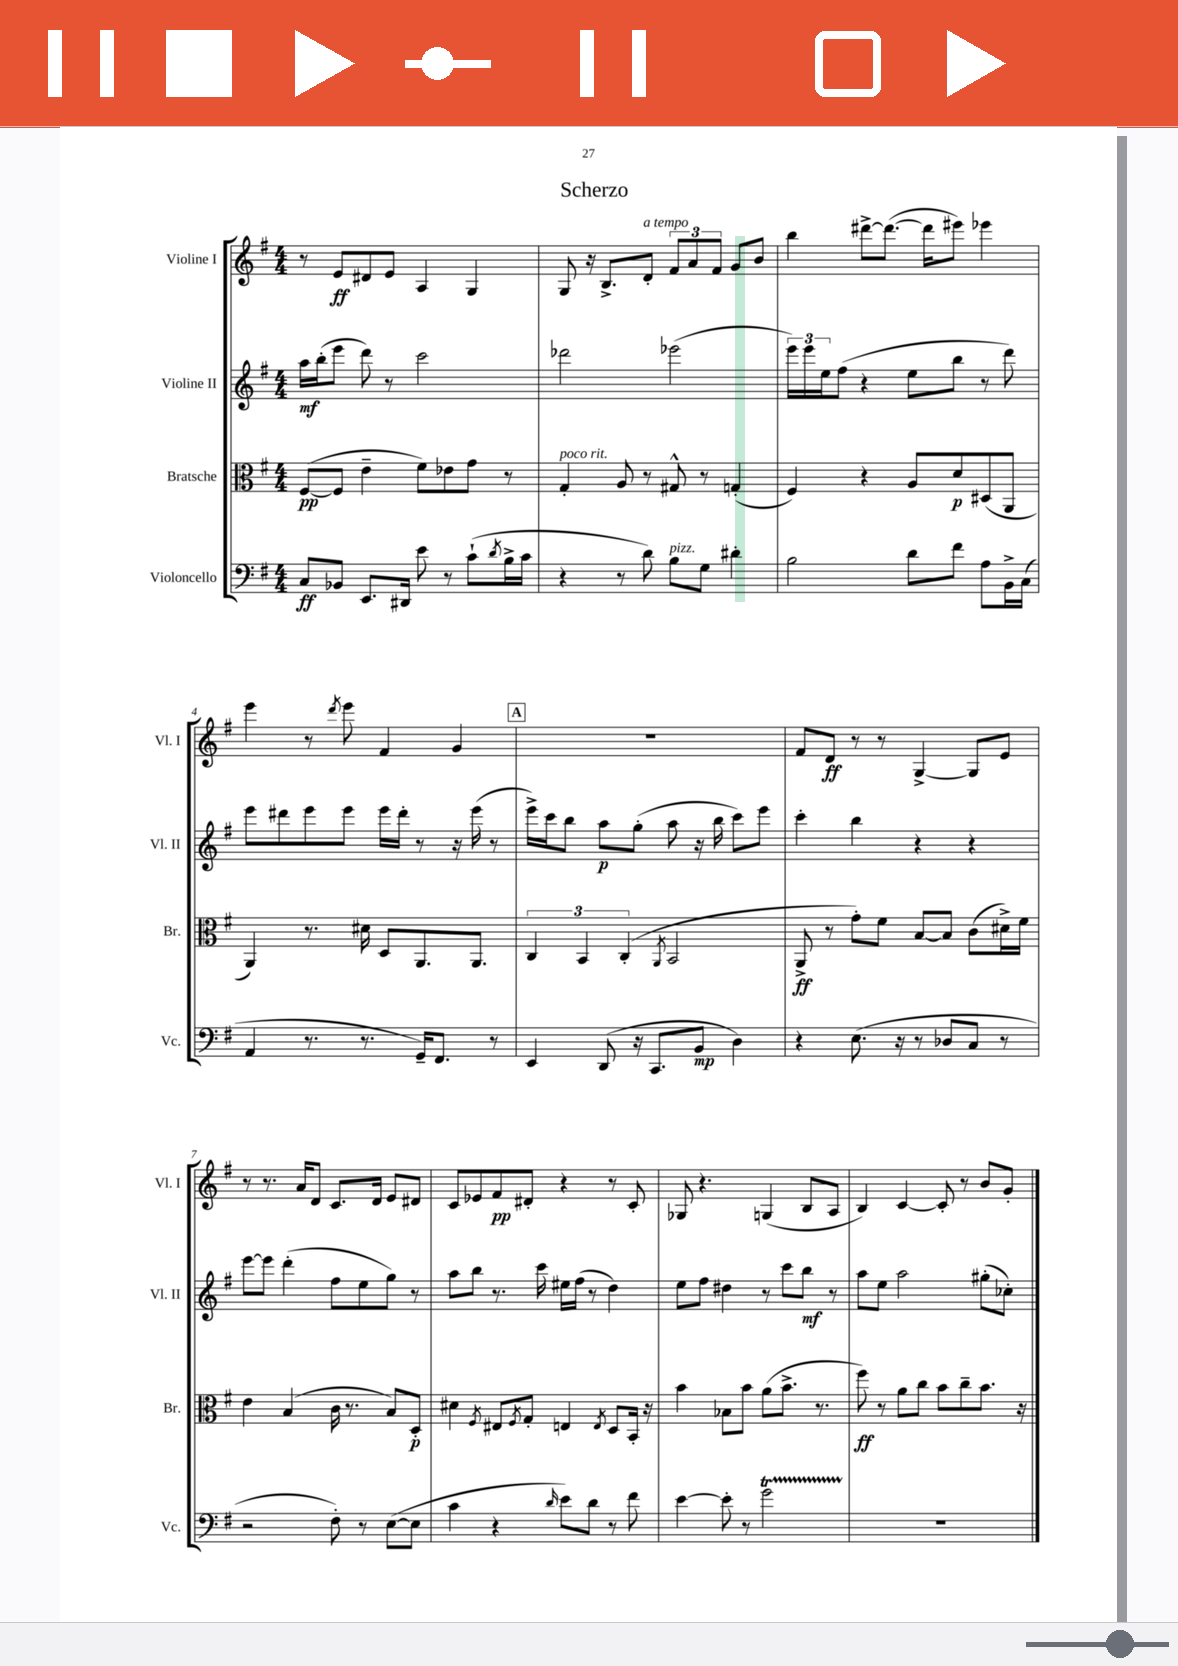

**kern	**kern	**kern	**kern
*staff4	*staff3	*staff2	*staff1
*clefF4	*clefC3	*clefG2	*clefG2
*k[f#]	*k[f#]	*k[f#]	*k[f#]
*M4/4	*M4/4	*M4/4	*M4/4
8C	([8F#	16aa	8r
.	.	(16bb'	.
8BB-	8F#]	8eee	8e
8.EE	4e~	8ddd)	8d#
.	.	8r	8e
16DD#	.	.	.
8e	8f#)	2ccc	4A
8r	8e-	.	.
(8c`	8g	.	4G
8qd	.	.	.
16B^	8r	.	.
16c	.	.	.
=	=	=	=
4r	4G'	2ddd-	8G
.	.	.	16r
.	.	.	8.B^
8r	8A	.	.
8d)	8r	.	8d'
8B	8G#^^	(2eee-	12f#
.	.	.	12a
8G	8r	.	.
.	.	.	12f#
4d#'	(4G'	.	8g
.	.	.	8b
=	=	=	=
2B	4F#)	24eee)	4bb
.	.	24eee	.
.	.	24ee	.
.	.	(8ff#	.
.	4r	4r	[8ddd#^
.	.	.	(8.ddd#_
8d	8A	8ee	.
.	.	.	16ddd#]
8f#	8d	8bb	8eee#)
8A	(8D#	8r	4eee-
16BB^	8AA	8ddd)	.
(16C	.	.	.
=	=	=	=
4AA	4AA)	8eee	4eee
.	.	8ddd#	.
8.r	8.r	8eee	8r
.	.	.	8qddd
.	.	8eee	8eee
8.r	16d#	.	.
.	8D	16eee	4f#
.	.	16ddd#'	.
16GG~)	8.AA	8r	.
8.FF#	.	.	.
.	.	16r	4g
.	8.AA	(16eee	.
8r	.	8r	.
=	=	=	=
4EE	6C	16eee^)	1r
.	.	16ccc	.
.	.	8bb	.
.	6BB	.	.
(8DD	.	8aa	.
.	(6C'	.	.
16r	.	(8gg'	.
8.CC	.	.	.
.	8qAA	.	.
.	2BB	8aa	.
8BB	.	16r	.
.	.	16bb	.
4D)	.	8ccc)	.
.	.	8eee	.
=	=	=	=
4r	8AA^	4ccc'	8f#
.	8r	.	8d
(8.E	8g')	4bb	8r
.	8f#	.	8r
16r	.	.	.
8r	[8B	4r	[4G^
8D-	8B]	.	.
8C	(8c	4r	8G]
8r	16d#^)	.	8e
.	16f#	.	.
=	=	=	=
2r	4e	[8eee	8r
.	.	8eee]	8.r
.	(4B	(4ddd'	.
.	.	.	16a
.	.	.	8d
8F#')	16c	8ff#	8.c
.	8.r	.	.
8r	.	8ee	.
.	.	.	16d
([8E	8B)	8gg)	8e
8E]	8D'	8r	8d#
=	=	=	=
4c	4d#	8aa	8c
.	.	8bb	8e-
.	8qF#	.	.
4r	8E#	8.r	8f#
.	8qF#	.	.
.	8G'	.	8d#'
.	.	16ccc	.
16qqd	.	.	.
8e)	4E	16ee#	4r
.	.	(16ff#	.
8d	.	8r	.
.	8qE	.	.
8r	8D	4dd)	8r
8f#	16BB'	.	8c'
.	16r	.	.
=	=	=	=
[4e	4b	8ee	8G-
.	.	8ff#	4.r
8e']	8B-	4dd#	.
8r	8b	.	.
2g	(8a	8r	(4G
.	8.b^	8ccc	.
.	.	8bb	8B
.	8.r	.	.
.	.	8r	8A
=	=	=	=
1r	8ff#)	8aa	4B)
.	8r	8ee	.
.	8a	2aa	[4c
.	8cc	.	.
.	8b	.	8c']
.	8cc~	.	8r
.	8.b	(8gg#'	8b
.	.	8cc-')	8g'
.	16r	.	.
==	==	==	==
*-	*-	*-	*-
